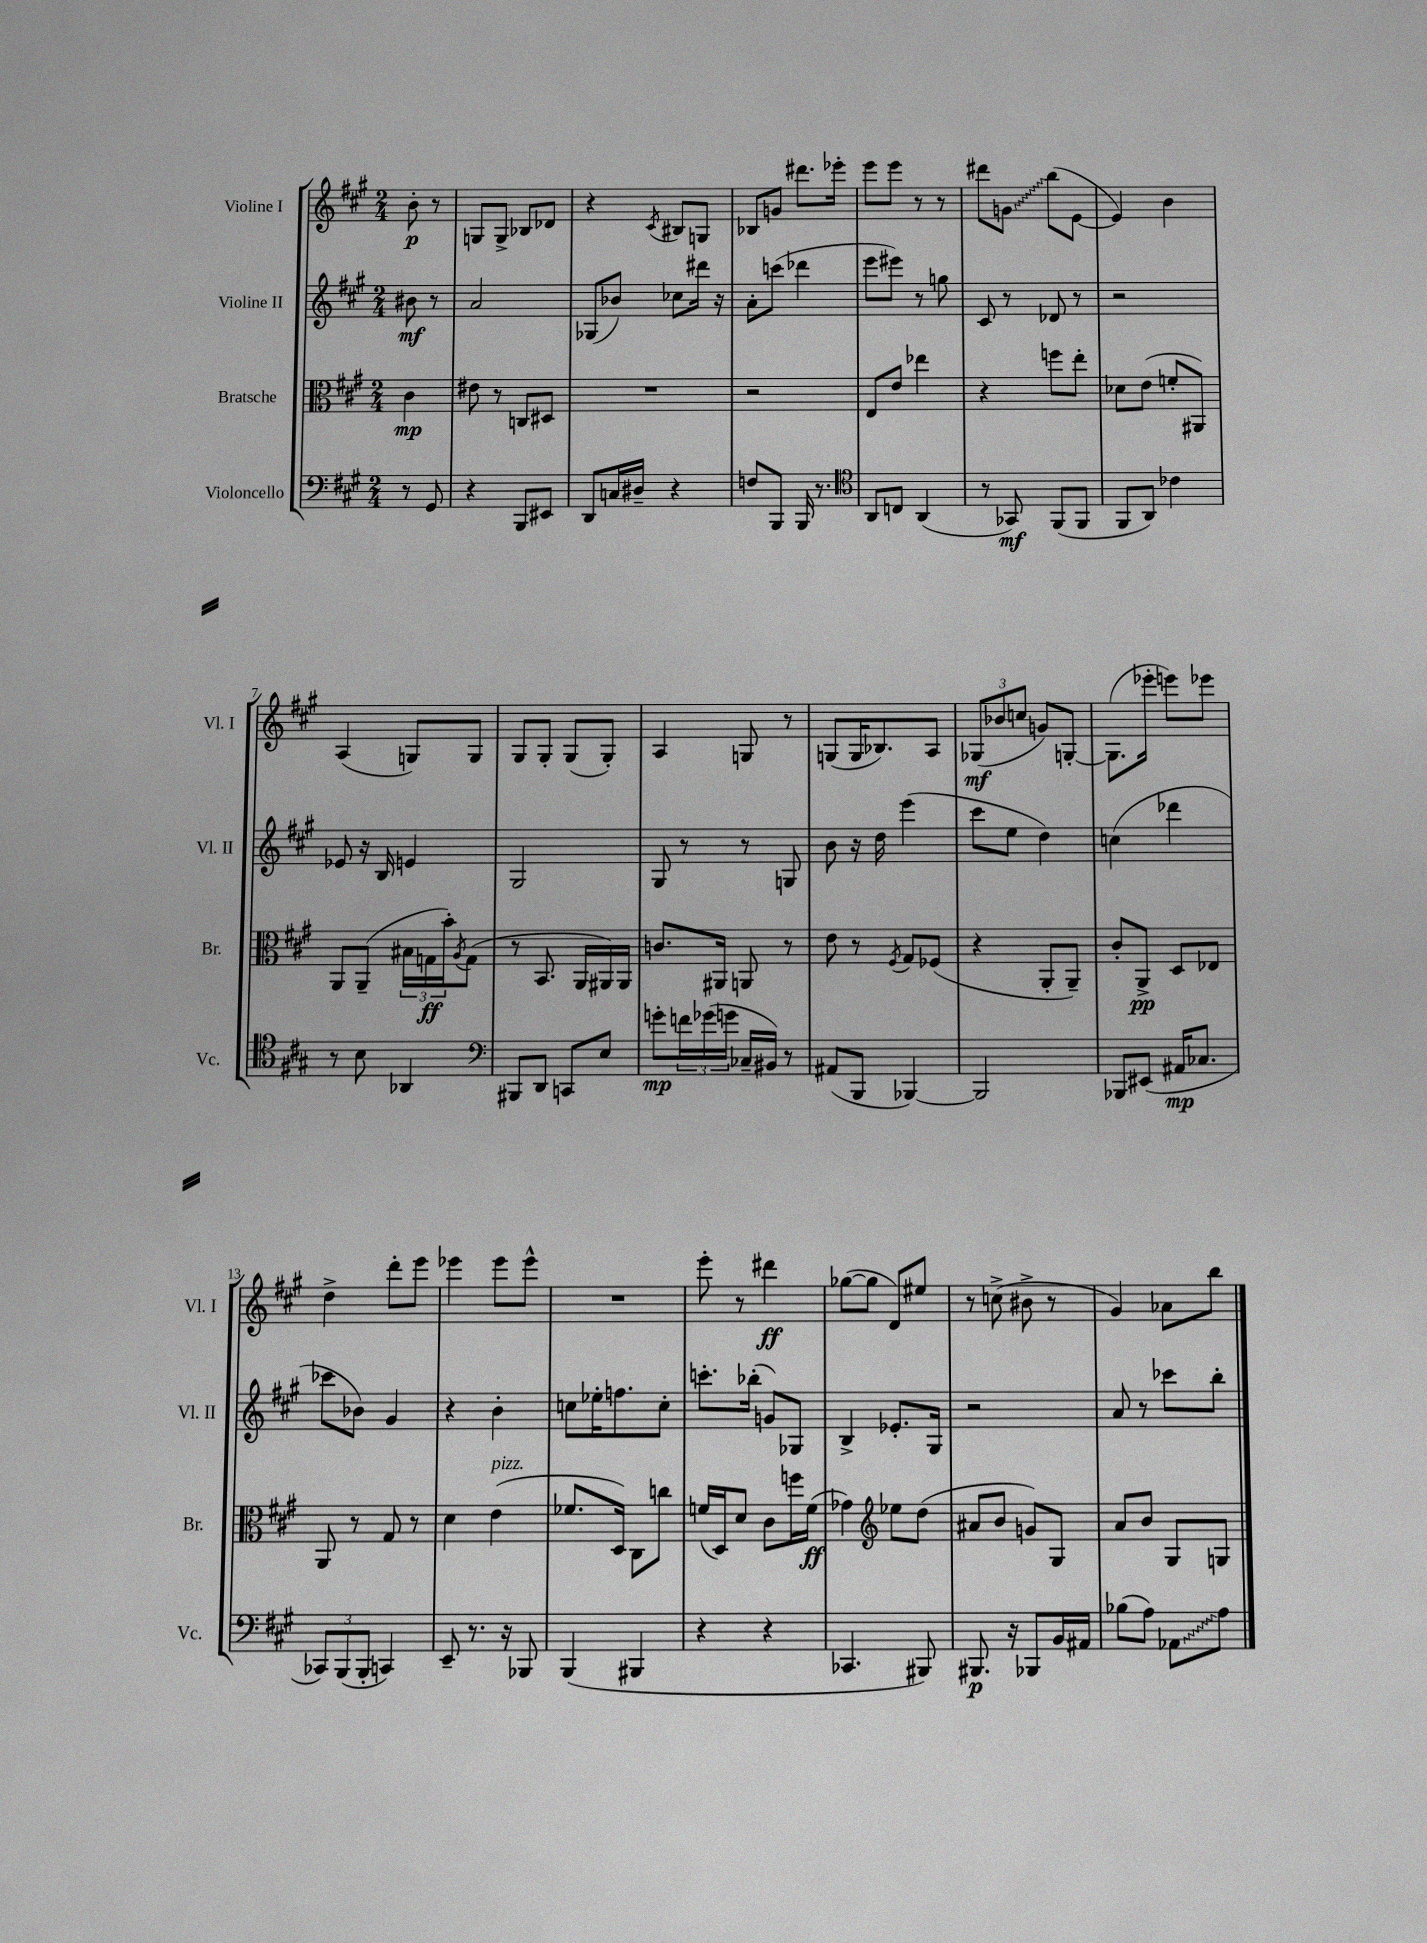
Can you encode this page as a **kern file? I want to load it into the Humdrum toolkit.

**kern	**kern	**kern	**kern
*staff4	*staff3	*staff2	*staff1
*clefF4	*clefC3	*clefG2	*clefG2
*k[f#c#g#]	*k[f#c#g#]	*k[f#c#g#]	*k[f#c#g#]
*M2/4	*M2/4	*M2/4	*M2/4
8r	4c#	8b#	8b'
8GG#	.	8r	8r
=	=	=	=
4r	8e#	2a	8G
.	8r	.	8G^
8BBB	8C	.	8B-
8EE#	8D#	.	8d-
=	=	=	=
8DD	2r	(8G-	4r
16C	.	8b-)	.
16D#~	.	.	.
.	.	.	8qc#
4r	.	8cc-	8B#
.	.	16ddd#	8G
.	.	16r	.
=	=	=	=
8F	2r	8a'	8B-
8BBB	.	(8ccc	8g
16BBB	.	4ddd-	8.ddd#
8.r	.	.	.
.	.	.	16eee-'
=	=	=	=
*clefC4	*	*	*
8AA	8E	8eee	8eee
8C	8e	8eee#)	8eee
(4AA	4ee-	8r	8r
.	.	8gg	8r
=	=	=	=
8r	4r	8c#	8ddd#
8GG-)	.	8r	8g
(8FF#	8ff	8d-	(8bb
8FF#	8ee'	8r	[8e
=	=	=	=
8FF#	8d-	2r	4e])
8AA)	(8e	.	.
4c-	8f'	.	4b
.	8AA#)	.	.
=	=	=	=
8r	8AA	8e-	(4A
8B	(8AA~	16r	.
.	.	16B	.
4AA-	24B#	4e	8G)
.	24G	.	.
.	24b')	.	.
.	8qA	.	.
.	(8G	.	8G
=	=	=	=
*clefF4	*	*	*
8BBB#	8r	2G#	8G#
8DD	8.BB	.	8G#'
8CC	.	.	(8G#
.	16AA	.	.
8E	16AA#)	.	8G#')
.	16AA#	.	.
=	=	=	=
8g'	8.c	8G#	4A
24f	.	8r	.
(24g-	.	.	.
.	16AA#	.	.
24g	.	.	.
16C-~	8AA	8r	8G
16BB#)	.	.	.
8r	8r	8G	8r
=	=	=	=
(8AA#	8e	8b	(8G
8BBB	8r	16r	16G
.	.	16dd	8.B-)
.	8qF#	.	.
[4BBB-)	8G#	(4eee	.
.	(8F-	.	8A
=	=	=	=
2BBB-]	4r	8ccc#	(12G-
.	.	.	12b-
.	.	8ee	.
.	.	.	12cc
.	8AA'	4dd)	8g)
.	8AA~)	.	[8G'
=	=	=	=
8BBB-	8c#'	(4cc	(8.G]
(8EE#	8AA^	.	.
.	.	.	16eee-'
16AA#	8D	4ddd-	8eee)
8.C-	.	.	.
.	8E-	.	8eee-
=	=	=	=
12CC-)	8AA	8ccc-	4dd^
(12BBB	.	.	.
.	8r	8b-)	.
12BBB'	.	.	.
4CC)	8G#	4g#	8ddd'
.	8r	.	8eee
=	=	=	=
8EE~	4d	4r	4eee-
8.r	.	.	.
.	(4e	4b'	8eee-
16r	.	.	.
8BBB-	.	.	8eee-^^
=	=	=	=
(4BBB	8.f-	8cc	2r
.	.	16ee-'	.
.	16D)	8.ff	.
4BBB#	8C#	.	.
.	8cc	8cc'	.
=	=	=	=
4r	(16f	8.ccc'	8eee'
.	16D)	.	.
.	8d	.	8r
.	.	(16bb-'	.
4r	8c#	8g)	4ddd#
.	16ff	8G-	.
.	(16f	.	.
=	=	=	=
4.CC-	4g-)	4B^	([8gg-
.	.	.	8gg-]
*	*clefG2	*	*
.	8ee-	8.e-'	8d)
8BBB#)	(8dd	.	8ee#
.	.	16G#	.
=	=	=	=
8.BBB#	8a#	2r	8r
.	8b	.	(8cc^
16r	.	.	.
8BBB-	8g)	.	8b#^
16BB	8G#	.	8r
16AA#	.	.	.
=	=	=	=
(8B-	8a	8a	4g#)
8A)	8b	8r	.
8AA-	8G#	8ccc-	8a-
8A	8G	8bb'	8bb
==	==	==	==
*-	*-	*-	*-
